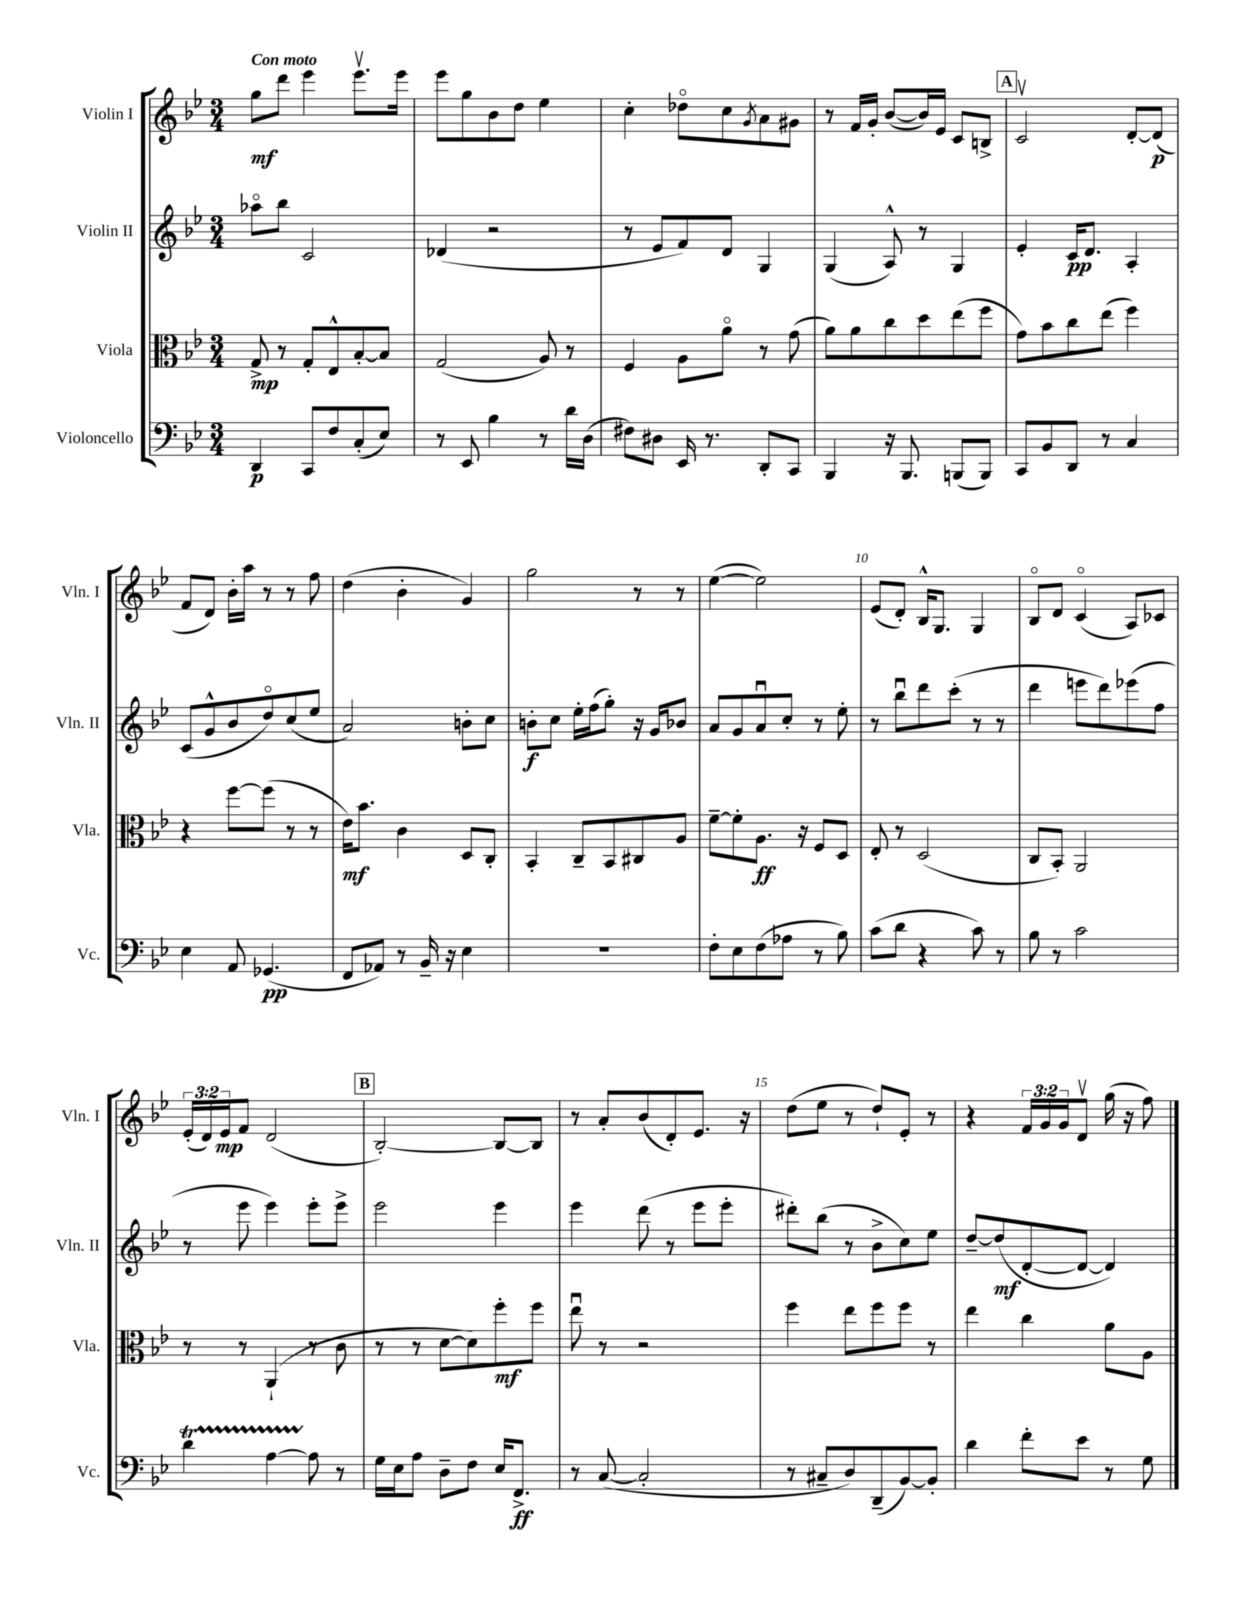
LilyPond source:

<<
\new StaffGroup <<
\new Staff = "s0" \with { instrumentName = "Violin I" shortInstrumentName = "Vln. I" } {
    \clef treble \key bes \major \numericTimeSignature \time 3/4 \override Staff.TupletNumber.text = #tuplet-number::calc-fraction-text \tempo "Con moto"
    g''8\mf d'''8 ees'''4 ees'''8.\upbow ees'''16 |
    ees'''8 g''8 bes'8 d''8 ees''4 |
    c''4-. des''8\flageolet c''8 \acciaccatura { g'8 } a'8 gis'8 |
    r8 f'16 g'16-. bes'8~( bes'16) ees'16 c'8 b8-> |
    \mark \markup { \box "A" } c'2\upbow d'8~-. d'8\p( |
    f'8 d'8) bes'16-. a''16 r8 r8 f''8 |
    d''4( bes'4-. g'4) |
    g''2 r8 r8 |
    ees''4~( ees''2) |
    ees'8( d'8-.) bes16-^ g8. g4 |
    bes8\flageolet d'8 c'4\flageolet( a8) ces'8 |
    \tuplet 3/2 { ees'16-.( d'16) ees'16\mp } f'8 d'2( |
    \mark \markup { \box "B" } bes2~-.) bes8~ bes8 |
    r8 a'8-. bes'8( d'8-.) ees'8. r16 |
    d''8( ees''8 r8 d''8-!) ees'8-. r8 |
    r4 \tuplet 3/2 { f'16 g'16 g'16 } d'8\upbow g''16( r16 f''8) \bar "|." |
}
\new Staff = "s1" \with { instrumentName = "Violin II" shortInstrumentName = "Vln. II" } {
    \clef treble \key bes \major \numericTimeSignature \time 3/4
    aes''8\flageolet bes''8 c'2 |
    des'4( r2 |
    r8 ees'8 f'8) d'8 g4 |
    g4( a8-^) r8 g4 |
    \mark \markup { \box "A" } ees'4-. c'16\pp d'8. a4-. |
    c'8( g'8-^ bes'8 d''8\flageolet) c''8( ees''8 |
    a'2) b'8-. c''8 |
    b'8-.\f c''8 ees''16-. f''16( g''8-.) r16 g'16 bes'8 |
    a'8 g'8 a'8\downbow c''8-. r8 ees''8-. |
    r8 bes''8\downbow d'''8 c'''8-.( r8 r8 |
    d'''4 e'''8 d'''8) ees'''8( f''8 |
    r8 ees'''8 ees'''4) ees'''8-. ees'''8-> |
    \mark \markup { \box "B" } ees'''2 ees'''4 |
    ees'''4 d'''8( r8 ees'''8 ees'''8-. |
    dis'''8-.) bes''8( r8 bes'8-> c''8) ees''8 |
    d''8~-- d''8\mf( d'8~-. d'8~ d'4) \bar "|." |
}
\new Staff = "s2" \with { instrumentName = "Viola" shortInstrumentName = "Vla." } {
    \clef alto \key bes \major \numericTimeSignature \time 3/4
    g8->\mp r8 g8-. ees8-^ bes8~-. bes8 |
    g2( a8) r8 |
    f4 a8 a'8\flageolet r8 g'8( |
    a'8) a'8 c''8 d''8 ees''8( f''8 |
    \mark \markup { \box "A" } g'8) bes'8 c''8 ees''8( f''4) |
    r4 f''8~ f''8( r8 r8 |
    ees'16\mf) bes'8. c'4 d8 c8-. |
    bes,4-. c8-- bes,8 cis8 a8 |
    f'8~-- f'8-. a8.\ff r16 f8 d8 |
    ees8-. r8 d2( |
    c8 bes,8-.) a,2 |
    r8 r8 a,4-!( r8 c'8 |
    \mark \markup { \box "B" } r8 r8 d'8~ d'8) f''8-.\mf f''8 |
    ees''8\downbow r8 r2 |
    f''4 ees''8 f''8 f''8 r8 |
    ees''4 c''4 a'8 a8 \bar "|." |
}
\new Staff = "s3" \with { instrumentName = "Violoncello" shortInstrumentName = "Vc." } {
    \clef bass \key bes \major \numericTimeSignature \time 3/4
    d,4\p c,8 f8 c8-.( ees8) |
    r8 ees,8 bes4 r8 d'16 d16( |
    fis8) dis8 ees,16 r8. d,8-. c,8 |
    bes,,4 r16 bes,,8. b,,8( b,,8) |
    \mark \markup { \box "A" } c,8 bes,8 d,8 r8 c4 |
    ees4 a,8 ges,4.\pp( |
    f,8 aes,8) r8 bes,16-- r16 ees4 |
    R2. |
    f8-. ees8 f8( aes8 r8 bes8) |
    c'8( d'8 r4 c'8) r8 |
    bes8 r8 c'2 |
    d'4\startTrillSpan a4~ a8\stopTrillSpan r8 |
    \mark \markup { \box "B" } g16 ees16 a8 d8-- f8 ees16 f,8.->\ff |
    r8 c8~( c2-. |
    r8 cis8-- d8) d,8--( bes,8~) bes,8-. |
    d'4 f'8-. ees'8 r8 g8 \bar "|." |
}
>>
>>
\layout { \context { \Score \override BarNumber.break-visibility = ##(#f #t #t) barNumberVisibility = #(every-nth-bar-number-visible 5) } }
